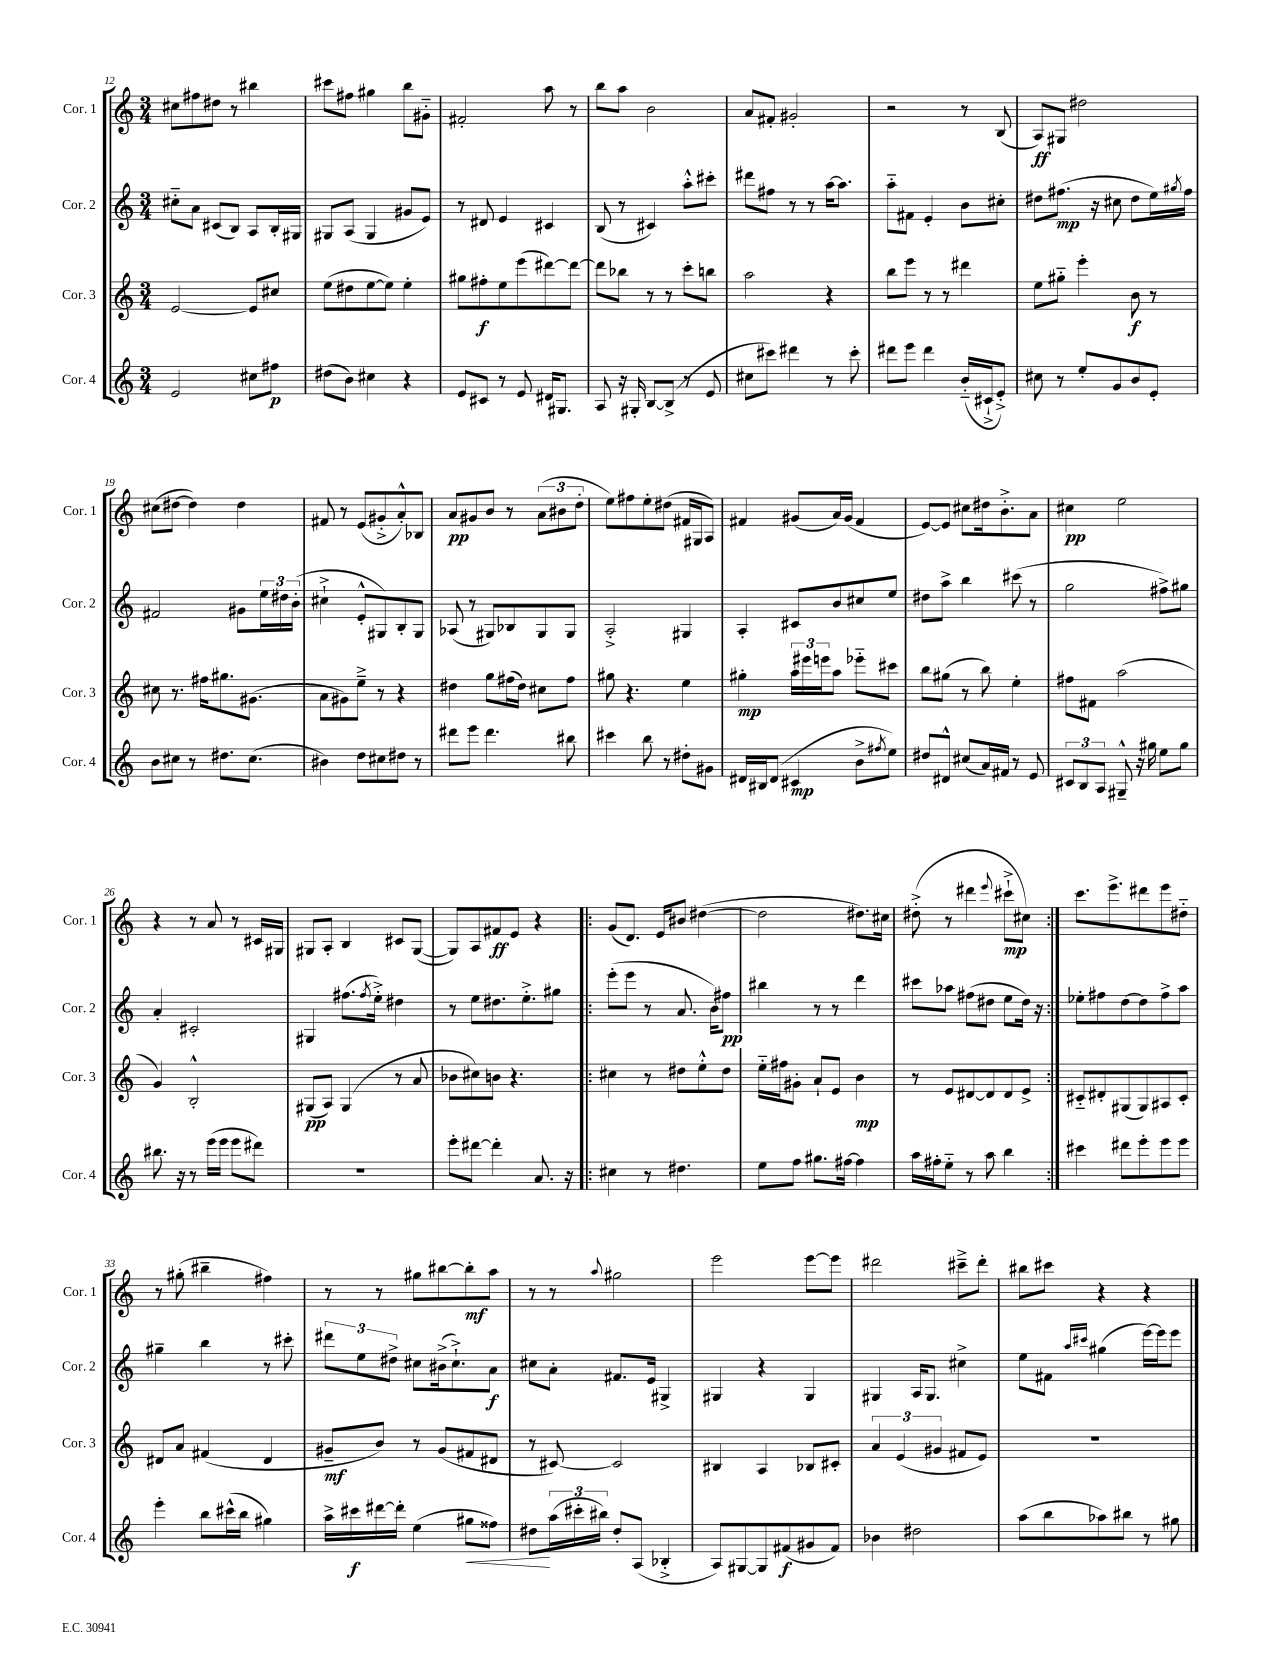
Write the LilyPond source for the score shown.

<<
\new StaffGroup <<
\new Staff = "s0" \with { instrumentName = "Cor. 1" shortInstrumentName = "Cor. 1" } {
    \clef treble \key c \major \numericTimeSignature \time 3/4
    cis''8 fis''8 dis''8 r8 bis''4 |
    cis'''8 fis''8 gis''4 b''8 gis'8-_ |
    fis'2-. a''8 r8 |
    b''8 a''8 b'2 |
    a'8 fis'8-. gis'2-. |
    r2 r8 b8( |
    a8\ff) gis8 dis''2 |
    cis''8( dis''8~ dis''4) dis''4 |
    fis'8 r8 e'8( gis'8-.-> a'8-.-^) bes8 |
    a'8\pp gis'8 b'8 r8 \tuplet 3/2 { a'8( bis'8 d''8-. } |
    e''8) fis''8 e''8-. dis''8( fis'16 gis16 a8) |
    fis'4 gis'8( a'16) gis'16( fis'4 |
    e'8~) e'8 cis''8 dis''16 b'8.-.-> a'8 |
    cis''4\pp e''2 |
    r4 r8 a'8 r8 cis'16 gis16 |
    gis8 a8-. b4 cis'8 gis8~( |
    gis8) a8 fis'8\ff e'8 r4 |
    \repeat volta 2 { g'8( d'8.) e'16 bis'8 dis''4~( |
    dis''2 dis''8.) cis''16 |
    dis''8-.->( r8 dis'''4 \appoggiatura { e'''8 } cis'''8-!->\mp cis''8) | }
    c'''8. e'''8.-> dis'''8 e'''8 dis''8-_ |
    r8 gis''8-.( bis''4-- fis''4) |
    r8 r8 gis''8 bis''8~ bis''8-.\mf a''8 |
    r8 r8 \appoggiatura { a''8 } gis''2 |
    e'''2 e'''8~ e'''8 |
    dis'''2 cis'''8---> dis'''8-. |
    bis''8 cis'''8 r4 r4 \bar "|." |
}
\new Staff = "s1" \with { instrumentName = "Cor. 2" shortInstrumentName = "Cor. 2" } {
    \clef treble \key c \major \numericTimeSignature \time 3/4
    cis''8-_ a'8 cis'8( b8) a8 b16-. gis16 |
    gis8 a8( gis4 gis'8 e'8) |
    r8 dis'8 e'4 cis'4 |
    b8( r8 cis'4) a''8-.-^ cis'''8-. |
    dis'''8 fis''8 r8 r8 a''16~ a''8. |
    a''8-_ fis'8 e'4-. b'8 cis''8-. |
    dis''8 fis''8.\mp( r16 cis''8 dis''8 e''16) \acciaccatura { gis''8 } fis''16 |
    fis'2 gis'8 \tuplet 3/2 { e''16 dis''16 b'16-.( } |
    cis''4-!-> e'8-.-^ gis8) b8-. gis8 |
    aes8( r8 gis8) bes8 gis8 gis8 |
    a2-.-> gis4 |
    a4-. cis'8 b'8 cis''8 e''8 |
    dis''8 a''8-> b''4 cis'''8( r8 |
    g''2 fis''8->) gis''8 |
    a'4-. cis'2-. |
    gis4 fis''8.( \acciaccatura { fis''8 } e''16-.->) dis''4 |
    r8 e''8 dis''8. e''8.-.-> gis''8 |
    \repeat volta 2 { e'''8-.( e'''8 r8 a'8. b'16) fis''8\pp |
    bis''4 r8 r8 d'''4 |
    cis'''8 aes''8 fis''8( dis''8 e''8 dis''16) r16 | }
    ees''8-. fis''8 d''8~ d''8 fis''8-> a''8 |
    gis''4-- b''4 r8 cis'''8-. |
    \tuplet 3/2 { dis'''8 e''8 dis''8-> } cis''8 bis'16->( cis''8.-!->) a'8\f |
    cis''8 a'8-. fis'8. e'16 gis4-> |
    gis4 r4 gis4 |
    gis4 a16 gis8. cis''4-> |
    e''8 fis'8 \grace { a''16 cis'''16 } gis''4( e'''16~) e'''16 e'''8 \bar "|." |
}
\new Staff = "s2" \with { instrumentName = "Cor. 3" shortInstrumentName = "Cor. 3" } {
    \clef treble \key c \major \numericTimeSignature \time 3/4
    e'2~ e'8 cis''8 |
    e''8( dis''8 e''8~ e''8) e''4-. |
    gis''8 fis''8-.\f e''8 e'''8( dis'''8~) dis'''8~ |
    dis'''8 bes''8 r8 r8 c'''8-. b''8 |
    a''2 r4 |
    b''8 e'''8 r8 r8 dis'''4 |
    e''8 gis''8-_ e'''4-. b'8\f r8 |
    cis''8 r8. fis''16 gis''8. gis'8.( |
    a'8 gis'8) e''8---> r8 r4 |
    dis''4 g''8 fis''16( dis''16) cis''8 fis''8 |
    gis''8 r4. e''4 |
    gis''4-.\mp \tuplet 3/2 { a''16 eis'''16 e'''16 } a''8 ees'''8-_ cis'''8 |
    b''8 gis''8( r8 b''8) e''4-. |
    fis''8 fis'8 a''2( |
    g'4) b2-.-^ |
    gis8\pp( a8) gis4( r8 a'8 |
    bes'8 cis''8) b'8 r4. |
    \repeat volta 2 { cis''4 r8 dis''8 e''8-.-^ dis''8 |
    e''16-_ fis''16 gis'8-. a'8-! e'8 b'4\mp |
    r8 e'8 dis'8~ dis'8 dis'8 e'8-> | }
    cis'8-_ dis'8-. gis8( gis8) ais8 cis'8-. |
    dis'8 a'8 fis'4( dis'4 |
    gis'8--\mf b'8) r8 gis'8( fis'8 dis'8 |
    r8 cis'8~) cis'2 |
    bis4 a4 bes8 cis'8-. |
    \tuplet 3/2 { a'4 e'4( gis'4 } fis'8 e'8) |
    R2. \bar "|." |
}
\new Staff = "s3" \with { instrumentName = "Cor. 4" shortInstrumentName = "Cor. 4" } {
    \clef treble \key c \major \numericTimeSignature \time 3/4
    e'2 cis''8 fis''8\p |
    dis''8( b'8) cis''4 r4 |
    e'8 cis'8 r8 e'8 dis'16 gis8. |
    a8 r16 gis16-. b8~ b8->( r8 e'8 |
    cis''8 cis'''8) dis'''4 r8 cis'''8-. |
    dis'''8 e'''8 dis'''4 b'16-_( cis'16-!-> e'8-.->) |
    cis''8 r8 e''8-. g'8 b'8 e'8-. |
    b'8 cis''8 r8 dis''8. cis''8.( |
    bis'4) d''8 cis''8 dis''8 r8 |
    dis'''8 e'''8 dis'''4. bis''8 |
    cis'''4 b''8 r8 dis''8-. gis'8 |
    dis'16 bis16 dis'8( cis'4\mp b'8-> \acciaccatura { fis''8 } e''8) |
    dis''8 dis'8-^ cis''8( a'16) fis'16 r8 e'8 |
    \tuplet 3/2 { cis'8 b8 a8 } gis8---^ r16 gis''16 e''8 gis''8 |
    bis''8. r16 r8 e'''16( e'''16 e'''8 dis'''8) |
    R2. |
    e'''8-. dis'''8~ dis'''4-. a'8. r16 |
    \repeat volta 2 { cis''4 r8 dis''4. |
    e''8 f''8 gis''8. fis''16~ fis''4 |
    a''16 fis''16-. e''8-_ r8 a''8 b''4 | }
    cis'''4 dis'''8 e'''8-. e'''8 e'''8 |
    e'''4-. b''8 cis'''16-^( b''16 gis''4) |
    a''16-> cis'''16\f dis'''16~ dis'''16-. e''4( gis''8\< fisis''8) |
    dis''8\! \tuplet 3/2 { a''16( cis'''16-. bis''16) } dis''8-. a8( bes4-.-> |
    a8) gis8~ gis8 fis'8\f( gis'8 fis'8) |
    bes'4 dis''2 |
    a''8( b''8 aes''8) bis''8 r8 gis''8 \bar "|." |
}
>>
>>
\layout { \context { \Score currentBarNumber = #12 } }
